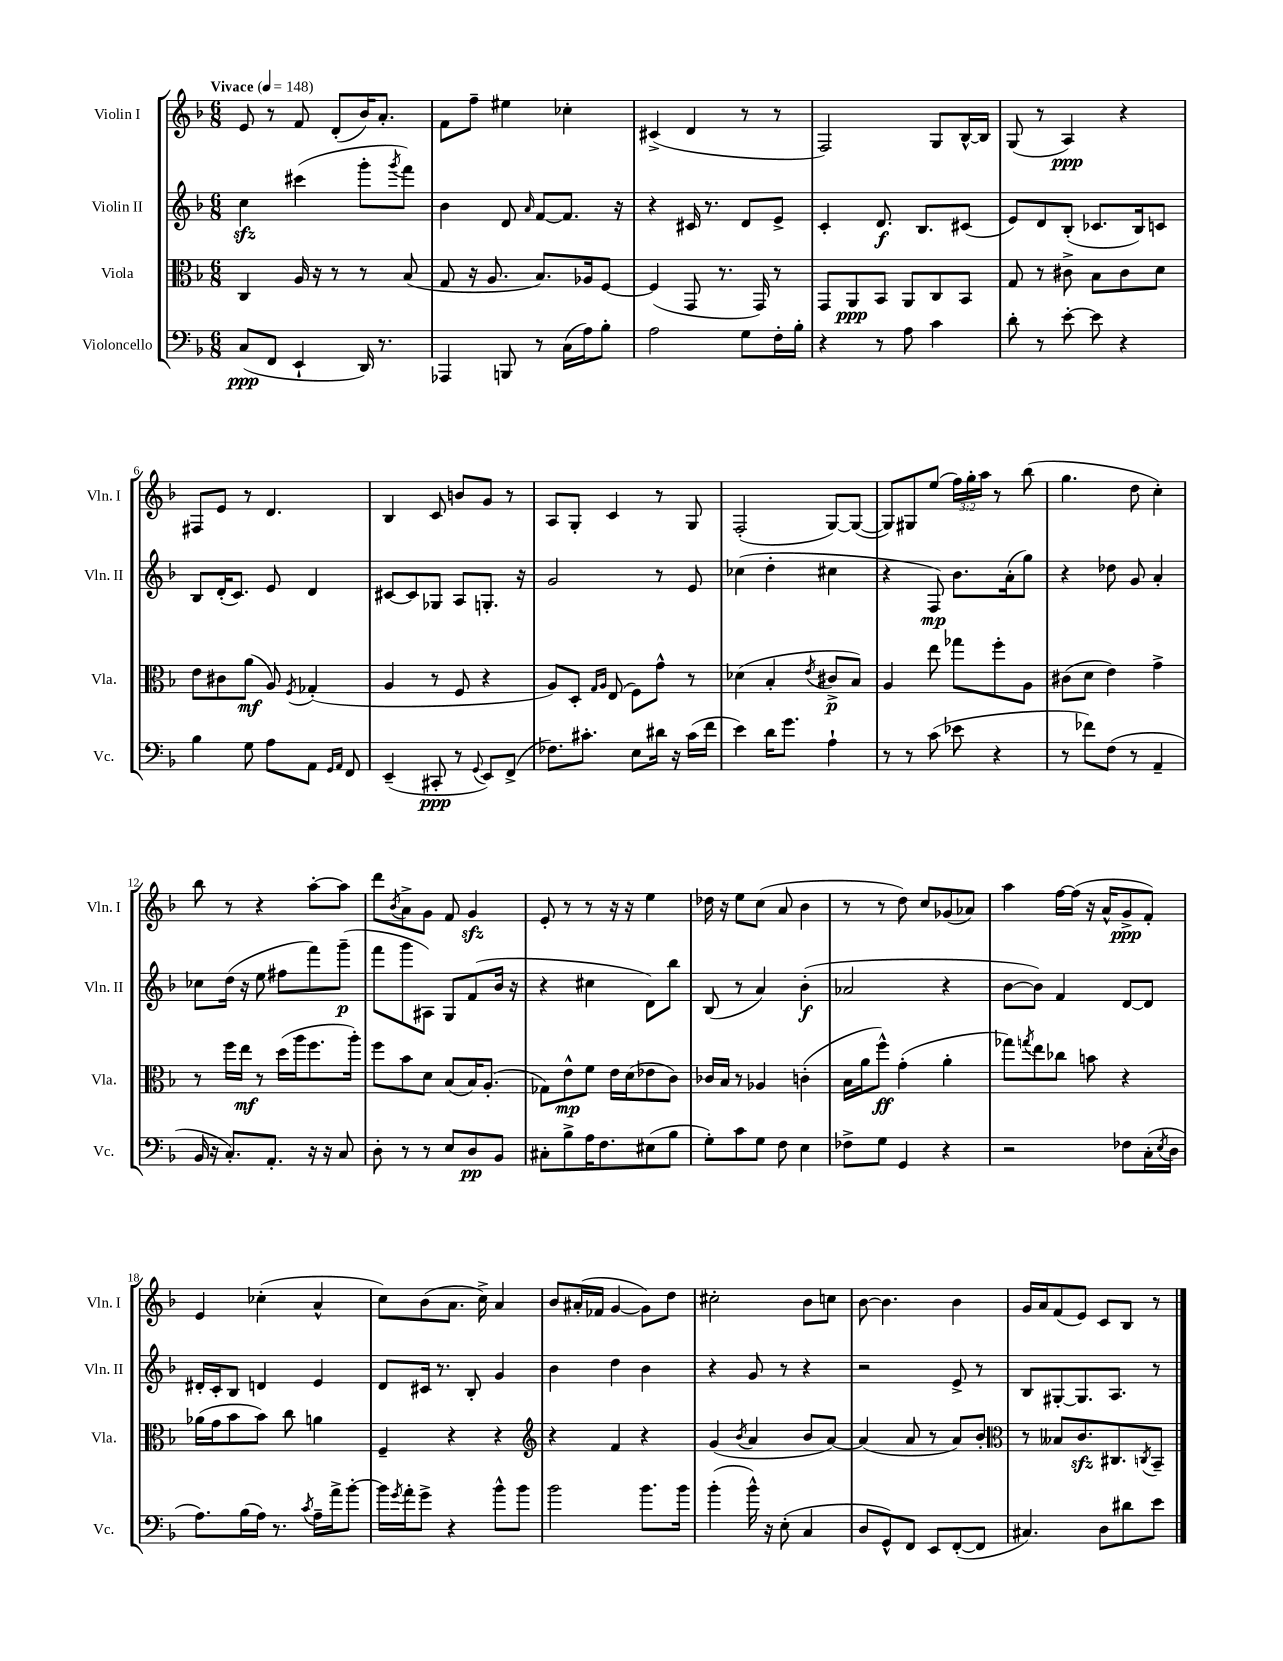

**kern	**kern	**kern	**kern
*staff4	*staff3	*staff2	*staff1
*clefF4	*clefC3	*clefG2	*clefG2
*k[b-]	*k[b-]	*k[b-]	*k[b-]
*M6/8	*M6/8	*M6/8	*M6/8
*MM148	*MM148	*MM148	*MM148
(8C	4C	4cc	8e
8FF	.	.	8r
4EE`	16A	(4ccc#	8f
.	16r	.	.
.	8r	.	(8d'
16DD)	8r	8ggg'	16b-)
8.r	.	.	8.a'
.	.	8qggg	.
.	(8B-	8fff)	.
=	=	=	=
4AAA-	8G	4b-	8f
.	16r	.	8ff~
.	8.A	.	.
8BBB	.	8d	4ee#
.	.	16qqa	.
8r	8.B-)	[8f	.
(16C	.	8.f]	4cc-'
16A)	16A-	.	.
8B-'	[8F	.	.
.	.	16r	.
=	=	=	=
2A	(4F]	4r	(4c#^
.	8GG	16c#	4d
.	.	8.r	.
.	8.r	.	.
8G	.	8d	8r
.	16GG)	.	.
16F'	8r	8e^	8r
16B-'	.	.	.
=	=	=	=
4r	8GG	4c'	2F)
.	8AA	.	.
8r	8BB-	8.d	.
8A	8AA	.	.
.	.	8.B-	.
4c	8C	.	8G
.	8BB-	(8c#	[16B-^^
.	.	.	16B-]
=	=	=	=
8d'	8G	8e)	(8G
8r	8r	8d	8r
[8e'	8c#^	(8B-'	4A)
8e]	8B-	8.c-	.
4r	8c#	.	4r
.	.	16B-)	.
.	8d	8c	.
=	=	=	=
4B-	8e	8B-	8F#
.	8c#	(16d'	8e
.	.	8.c)	.
8G	(8a	.	8r
8A	8A)	8e	4.d
.	8qF	.	.
8AA	(4G-'	4d	.
16qqGG	.	.	.
16qqAA	.	.	.
8FF	.	.	.
=	=	=	=
(4EE~	4A	[8c#	4B-
.	.	8c#]	.
8CC#'	8r	8G-	8c
8r	8F	8A	8b
8qqGG	.	.	.
8EE)	4r	8.G'	8g
(8FF^	.	.	8r
.	.	16r	.
=	=	=	=
8.F-)	8A)	2g	8A
.	8D'	.	8G'
8.c#'	.	.	.
.	16qqG	.	.
.	16qqA	.	.
.	(8E	.	4c
8E	8F)	.	.
16d#	8g^^	8r	8r
16r	.	.	.
(16c#	8r	8e	8G
16f	.	.	.
=	=	=	=
4e)	(4d-	(4cc-	(2F'
16d	4B-'	4dd'	.
8.g	.	.	.
.	8qe	.	.
4A`	8c#^	4cc#	[8G)
.	8B-)	.	(8G_
=	=	=	=
8r	4A	4r	8G])
8r	.	.	8G#
(8c	8ee	8F)	(8ee
8e-	8gg-	8.b-	24ff)
.	.	.	24gg'
.	.	.	24aa
4r	8ff'	.	8r
.	.	(16a'	.
.	8A	8gg)	(8bb-
=	=	=	=
8r	(8c#	4r	4.gg
8f-)	8d	.	.
(8F	4e)	8dd-	.
8r	.	8g	8dd
4AA~	4g^	4a'	4cc')
=	=	=	=
16BB-	8r	8cc-	8bb-
16r	.	.	.
8.C')	16ff	(16dd	8r
.	16ee	16r	.
.	8r	8ee	4r
8.AA'	.	.	.
.	(16dd	8ff#	.
.	16aa	.	.
16r	8.ff	8fff)	[8aa'
16r	.	.	.
8C	.	(8ggg~	8aa]
.	16aa')	.	.
=	=	=	=
8D'	8ff	8fff	8ddd
.	.	.	8qb-
8r	8b-	8ggg	8a^
8r	8d	8A#)	8g
8E	(8B-	8G	8f
8D	16B-)	(8f	4g
.	(8.A'	.	.
8BB-	.	16b-	.
.	.	16r	.
=	=	=	=
8C#'	8G-)	4r	8e'
8B-^	8e^^	.	8r
16A	8f	4cc#	8r
8.F	.	.	.
.	16e	.	16r
.	(16d	.	16r
(8E#	8e-	8d)	4ee
8B-	8c)	8bb-	.
=	=	=	=
8G')	16c-	(8B-	16dd-
.	16B-	.	16r
8c	8r	8r	8ee
8G	4A-	4a)	(8cc
8F	.	.	8a
4E	(4c'	(4b-'	4b-
=	=	=	=
8F-^	16B-	2a-	8r
.	16a	.	.
8G	8ff^^)	.	8r
4GG	(4g'	.	8dd)
.	.	.	8cc
4r	4a'	4r	(8g-
.	.	.	8a-)
=	=	=	=
2r	8gg-)	[8b-	4aa
.	8qgg	.	.
.	8ee	8b-])	.
.	8cc-	4f	[16ff
.	.	.	(16ff]
.	8b	.	16r
.	.	.	16a^^
8F-	4r	[8d	8g^
(16C'	.	8d]	8f')
8qE	.	.	.
16D	.	.	.
=	=	=	=
8.A)	(16a-	16d#'	4e
.	16g	16c'	.
.	8b-	8B-	.
(16B-	.	.	.
16A)	8b-)	4d	(4cc-'
8.r	.	.	.
.	8cc	.	.
8qc	.	.	.
16A~	4a	4e	4a^^
16a^	.	.	.
[8b-'	.	.	.
=	=	=	=
16b-]	4F~	8d	8cc)
8qg	.	.	.
16a'	.	.	.
8g^	.	16c#	(8b-
.	.	8.r	.
4r	4r	.	8.a
.	.	8B-'	.
.	.	.	16cc^)
8b-^^	4r	4g	4a
8b-	.	.	.
=	=	=	=
*	*clefG2	*	*
2b-	4r	4b-	8b-
.	.	.	(16a#'
.	.	.	16f-
.	4f	4dd	[4g
8.b-	4r	4b-	8g])
.	.	.	8dd
16b-	.	.	.
=	=	=	=
(4b-'	(4g	4r	2cc#'
.	8qb-	.	.
16b-^^)	4a	8g	.
16r	.	.	.
(8E'	.	8r	.
4C	8b-	4r	8b-
.	[8a)	.	8cc
=	=	=	=
8D	(4a]	2r	[8b-
8GG^^)	.	.	4.b-]
8FF	8a	.	.
8EE	8r	.	.
([8FF'	8a)	8e^	4b-
8FF]	8b-'	8r	.
=	=	=	=
*	*clefC3	*	*
4.C#)	8r	8B-	16g
.	.	.	16a
.	8B--	[8G#'	(8f
.	8.c	8.G#]	8e)
8D	.	.	8c
.	8.C#	8.A	.
8d#	.	.	8B-
.	8qC	.	.
8e	8BB-~	8r	8r
==	==	==	==
*-	*-	*-	*-
